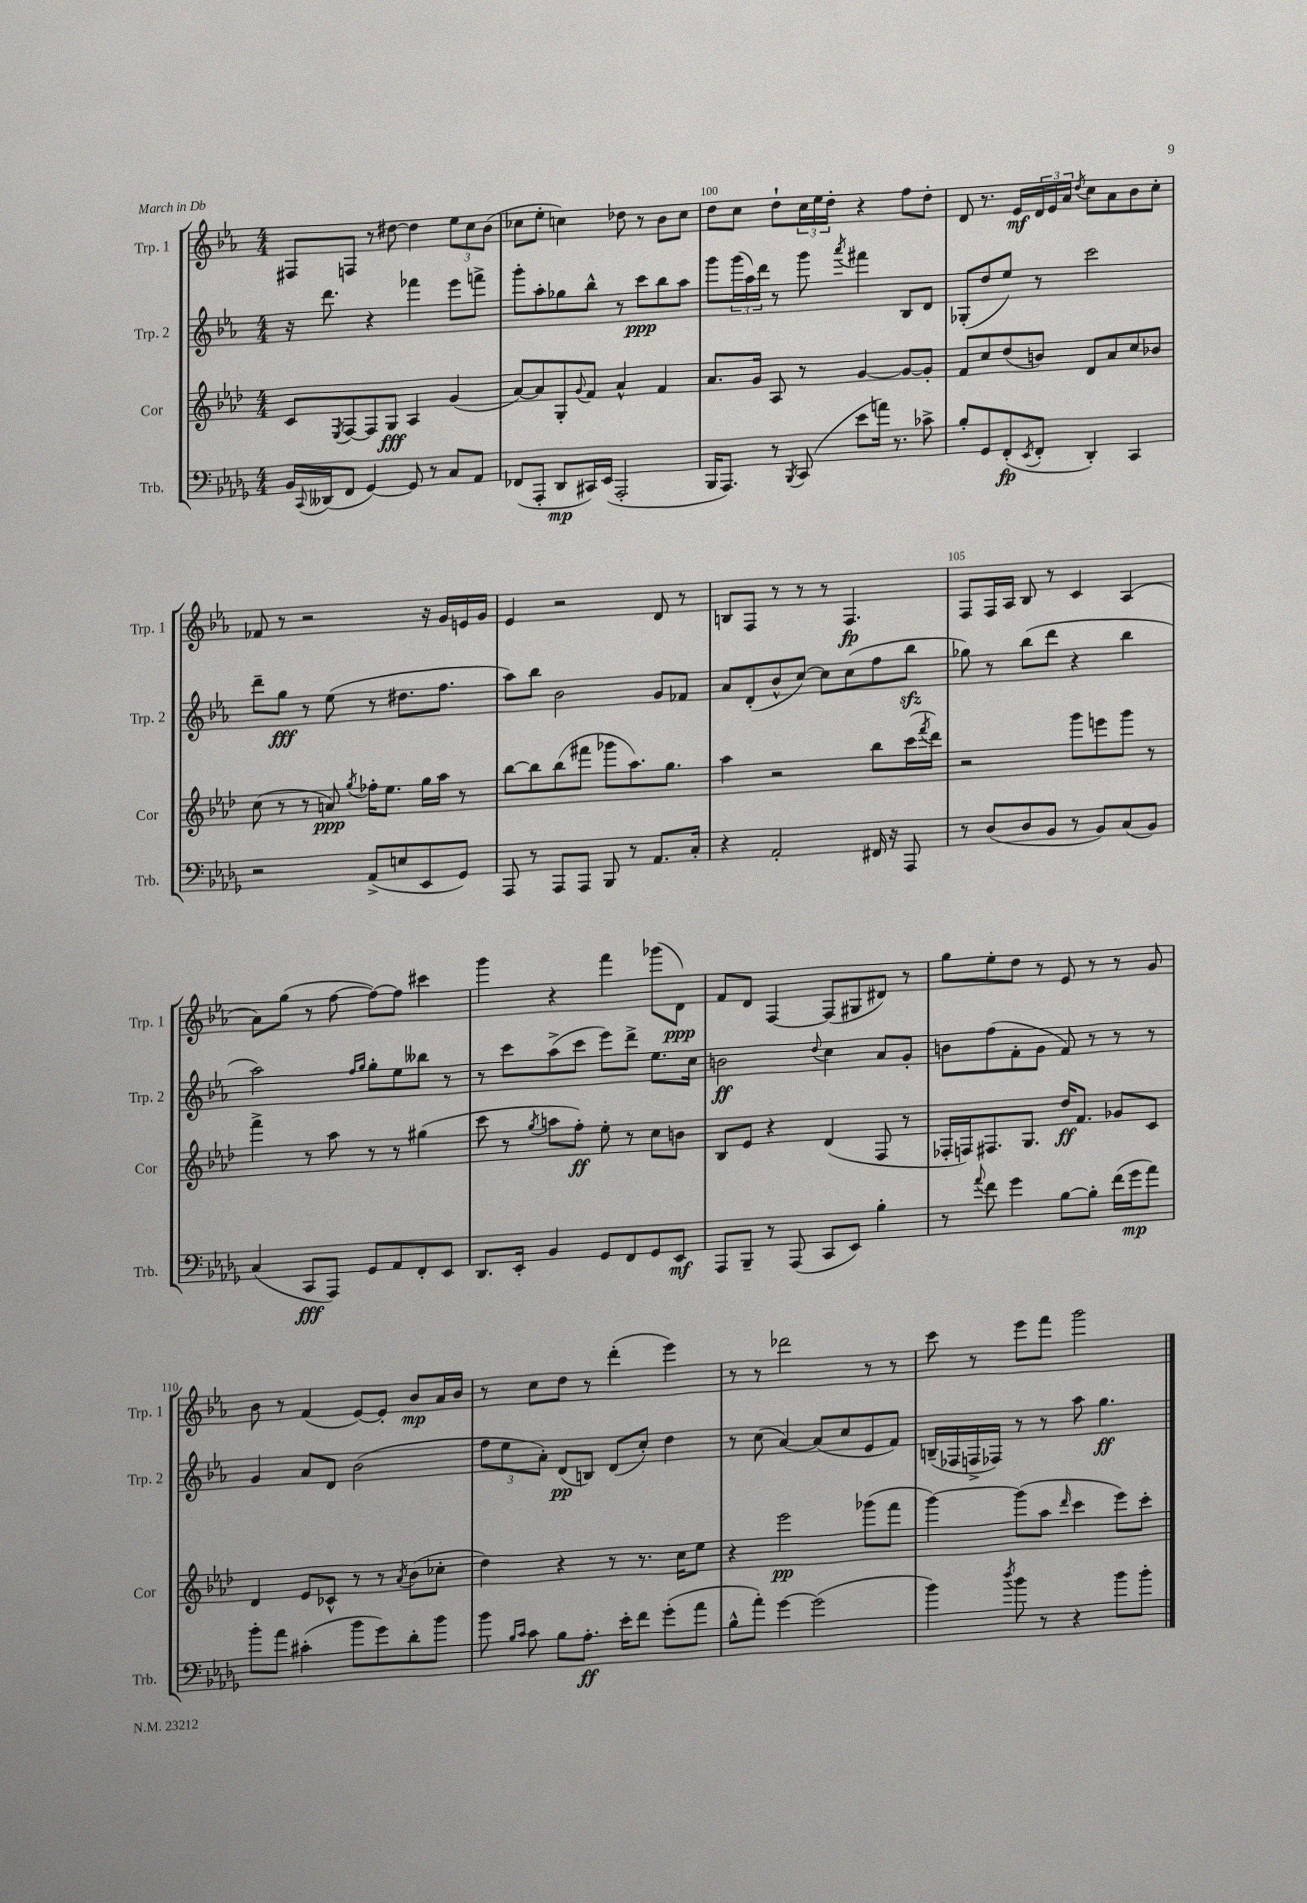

**kern	**kern	**kern	**kern
*staff4	*staff3	*staff2	*staff1
*clefF4	*clefG2	*clefG2	*clefG2
*k[b-e-a-d-g-]	*k[b-e-a-d-]	*k[b-e-a-]	*k[b-e-a-]
*M4/4	*M4/4	*M4/4	*M4/4
16BB-	8c	16r	8F#
8qqCC	.	.	.
(16DD--	.	8.ddd	.
.	8qE-	.	.
8FF	[8F	.	8F
[4GG-)	8F]	4r	8r
.	8G	.	[8dd#
8GG-]	4A-	4fff-	4dd#]
8r	.	.	.
8C	(4g	8eee-	12ee-
.	.	.	12cc
8AA-	.	8fff^	.
.	.	.	(12b-
=	=	=	=
(8FF-	[8a-)	8ggg'	8cc-
8AAA-'	8a-]	8aa-'	8ee-'
8DD-	8G'	8gg-	4cc)
.	8qqg	.	.
16CC#)	8f	8bb-^^	.
(16EE-	.	.	.
2AAA-'	4a-^^	8r	8dd-
.	.	8ccc	8r
.	4f	8bb-	8b-
.	.	8aa-	8cc
=	=	=	=
16BBB-	8.a-	8ggg	8dd
8.AAA-)	.	.	.
.	.	(24ggg	8cc
.	.	24aa-)	.
.	16g	.	.
.	.	24ddd	.
8r	8A-	8r	8dd`
8qBBB-	.	.	.
(8CC	8r	8ggg	24cc
.	.	.	24ee-
.	.	.	24dd'
.	.	8qaaa-	.
8e-	[4g	4fff#	4r
16a)	.	.	.
8.r	.	.	.
.	8g_	8B-	8ff
8c-^	8g']	8d	8dd'
=	=	=	=
8B-'	8f	(8G-'	8d
8GG-	8cc	8dd	8.r
(8FF'	(8dd-	8ee-)	.
.	.	.	16e-
8qEE-	.	.	.
8FF'	8b)	8r	24d
.	.	.	24e-
.	.	.	24a-
.	.	.	8qdd
4DD-')	8d-	2ccc	8cc
.	8a-	.	8a-
4CC	8cc	.	8b-
.	8b-	.	8cc'
=	=	=	=
2r	(8cc	8ddd~	8f-
.	8r	8gg	8r
.	8r	8r	2r
.	8a)	(8ee-	.
.	8qgg	.	.
(8AA-^	16ff-'	8r	.
.	8.ee-	.	.
8E	.	8.dd#	.
8EE-	16gg	.	16r
.	16aa-	8.ff	16g
8GG-)	8r	.	16e
.	.	.	16g
=	=	=	=
8AAA-	[8bb-	8aa-)	4e-
8r	8bb-]	8bb-	.
8AAA-	(8bb-	2b-	2r
8AAA-	8fff#	.	.
8BBB-	8ggg-	.	.
8r	8.aa-)	.	.
8.AA-	.	8g	8d
.	8.gg	.	.
.	.	8f-	8r
16C'	.	.	.
=	=	=	=
4r	4aa-	8a-	8B
.	.	(8d'	8F
2AA-'	2r	8b-^^	8r
.	.	[8cc)	8r
.	.	8cc]	8r
.	.	(8cc	4.F
16FF#	8bb-	8ff	.
16r	.	.	.
8AAA-	(16ccc	8bb-	.
.	8qfff	.	.
.	16ddd-)	.	.
=	=	=	=
8r	2r	8gg-)	8F
(8D-	.	8r	16F
.	.	.	16A-
8D-	.	(8bb-	8B-
8BB-	.	8ddd	8r
8r	8ggg	4r	4c
8BB-)	8eee	.	.
(8C	8ggg	4bb-	(4A-
8BB-)	8r	.	.
=	=	=	=
(4C	4fff^	2aa-)	8a-)
.	.	.	(8gg
8CC	8r	.	8r
8AAA-)	8aa-	.	[8ff
.	.	16qqff	.
.	.	16qqgg	.
8GG-	8r	8gg'	8ff_)
8AA-	8r	8ee-	8ff]
8FF'	(4gg#	8bb--	4ccc#
8EE-	.	8r	.
=	=	=	=
8.DD-	8ccc	8r	4ggg
.	8r	8ccc	.
16EE-'	.	.	.
.	8qgg	.	.
4BB-	8aa	(8aa-^	4r
.	8ff')	8ccc	.
8GG-	8ee-'	8eee-)	4fff
8FF	8r	8ddd^	.
8GG-	8cc	8.ee-	(8ggg-
8EE-	8b	.	8d)
.	.	16cc	.
=	=	=	=
8AAA-	8B-	2b	8f
8BBB-~	8e-	.	8d
8r	4r	.	[4F
(8AAA-	.	.	.
.	.	8qqdd	.
8CC	(4d-	4cc	(8F]
8EE-)	.	.	8G#
4B-'	8F	8a-	8d#)
.	8r	8g'	8r
=	=	=	=
8r	16F-'	8b	8gg
.	16F)	.	.
8qqa-	.	.	.
8f	8.F#	(8ff	8ee-'
4g-	.	8f'	8dd
.	8.G	.	.
.	.	8g	8r
[8B-	16dd-	8f)	8e-
.	8.f	.	.
8B-']	.	8r	8r
(16f	8g-	8r	8r
16g-	.	.	.
8a-)	8c	8r	8g
=	=	=	=
8b-'	4d-	4g	8b-
8a-	.	.	8r
(4c#'	8e-	8a-	(4f
.	8c-^^	8d	.
8b-	8r	(2b-	[8e-)
8g-)	8r	.	8e-']
.	8qa-	.	.
8d-'	(8b-	.	8b-
8b-	8cc-'	.	16a-
.	.	.	16b-
=	=	=	=
8b-	4dd-)	12ff	8r
.	.	12ee-	.
16qqB-	.	.	.
16qqc	.	.	.
8c	.	.	8cc
.	.	12a-')	.
8B-	4r	(8d	8dd
8.A-'	.	8B)	8r
.	8r	(8d	(4ddd'
16e-'	.	.	.
8f	8.r	8cc')	.
(8g-'	.	4dd	4eee-)
.	16cc	.	.
8a-	8ee-	.	.
=	=	=	=
8B-^^	4r	8r	8r
8a-')	.	(8cc	8r
[4g-	2eee-	[4a-)	2ddd-
(2g-]	.	(8a-]	.
.	.	8cc	.
.	(8ggg-	8e-	8r
.	8fff	8f)	8r
=	=	=	=
4b-)	[4ggg)	(16B~	8ccc
.	.	16F-	.
.	.	16F^	8r
.	.	16F-)	.
8qdd-	.	.	.
8b-	(8ggg]	8r	8eee-
8r	8aa-	8r	8fff
.	16qqddd-	.	.
4r	4ccc	8aa-	2ggg
.	.	4.gg	.
8b-	8eee-)	.	.
8b-'	8ccc'	.	.
==	==	==	==
*-	*-	*-	*-
